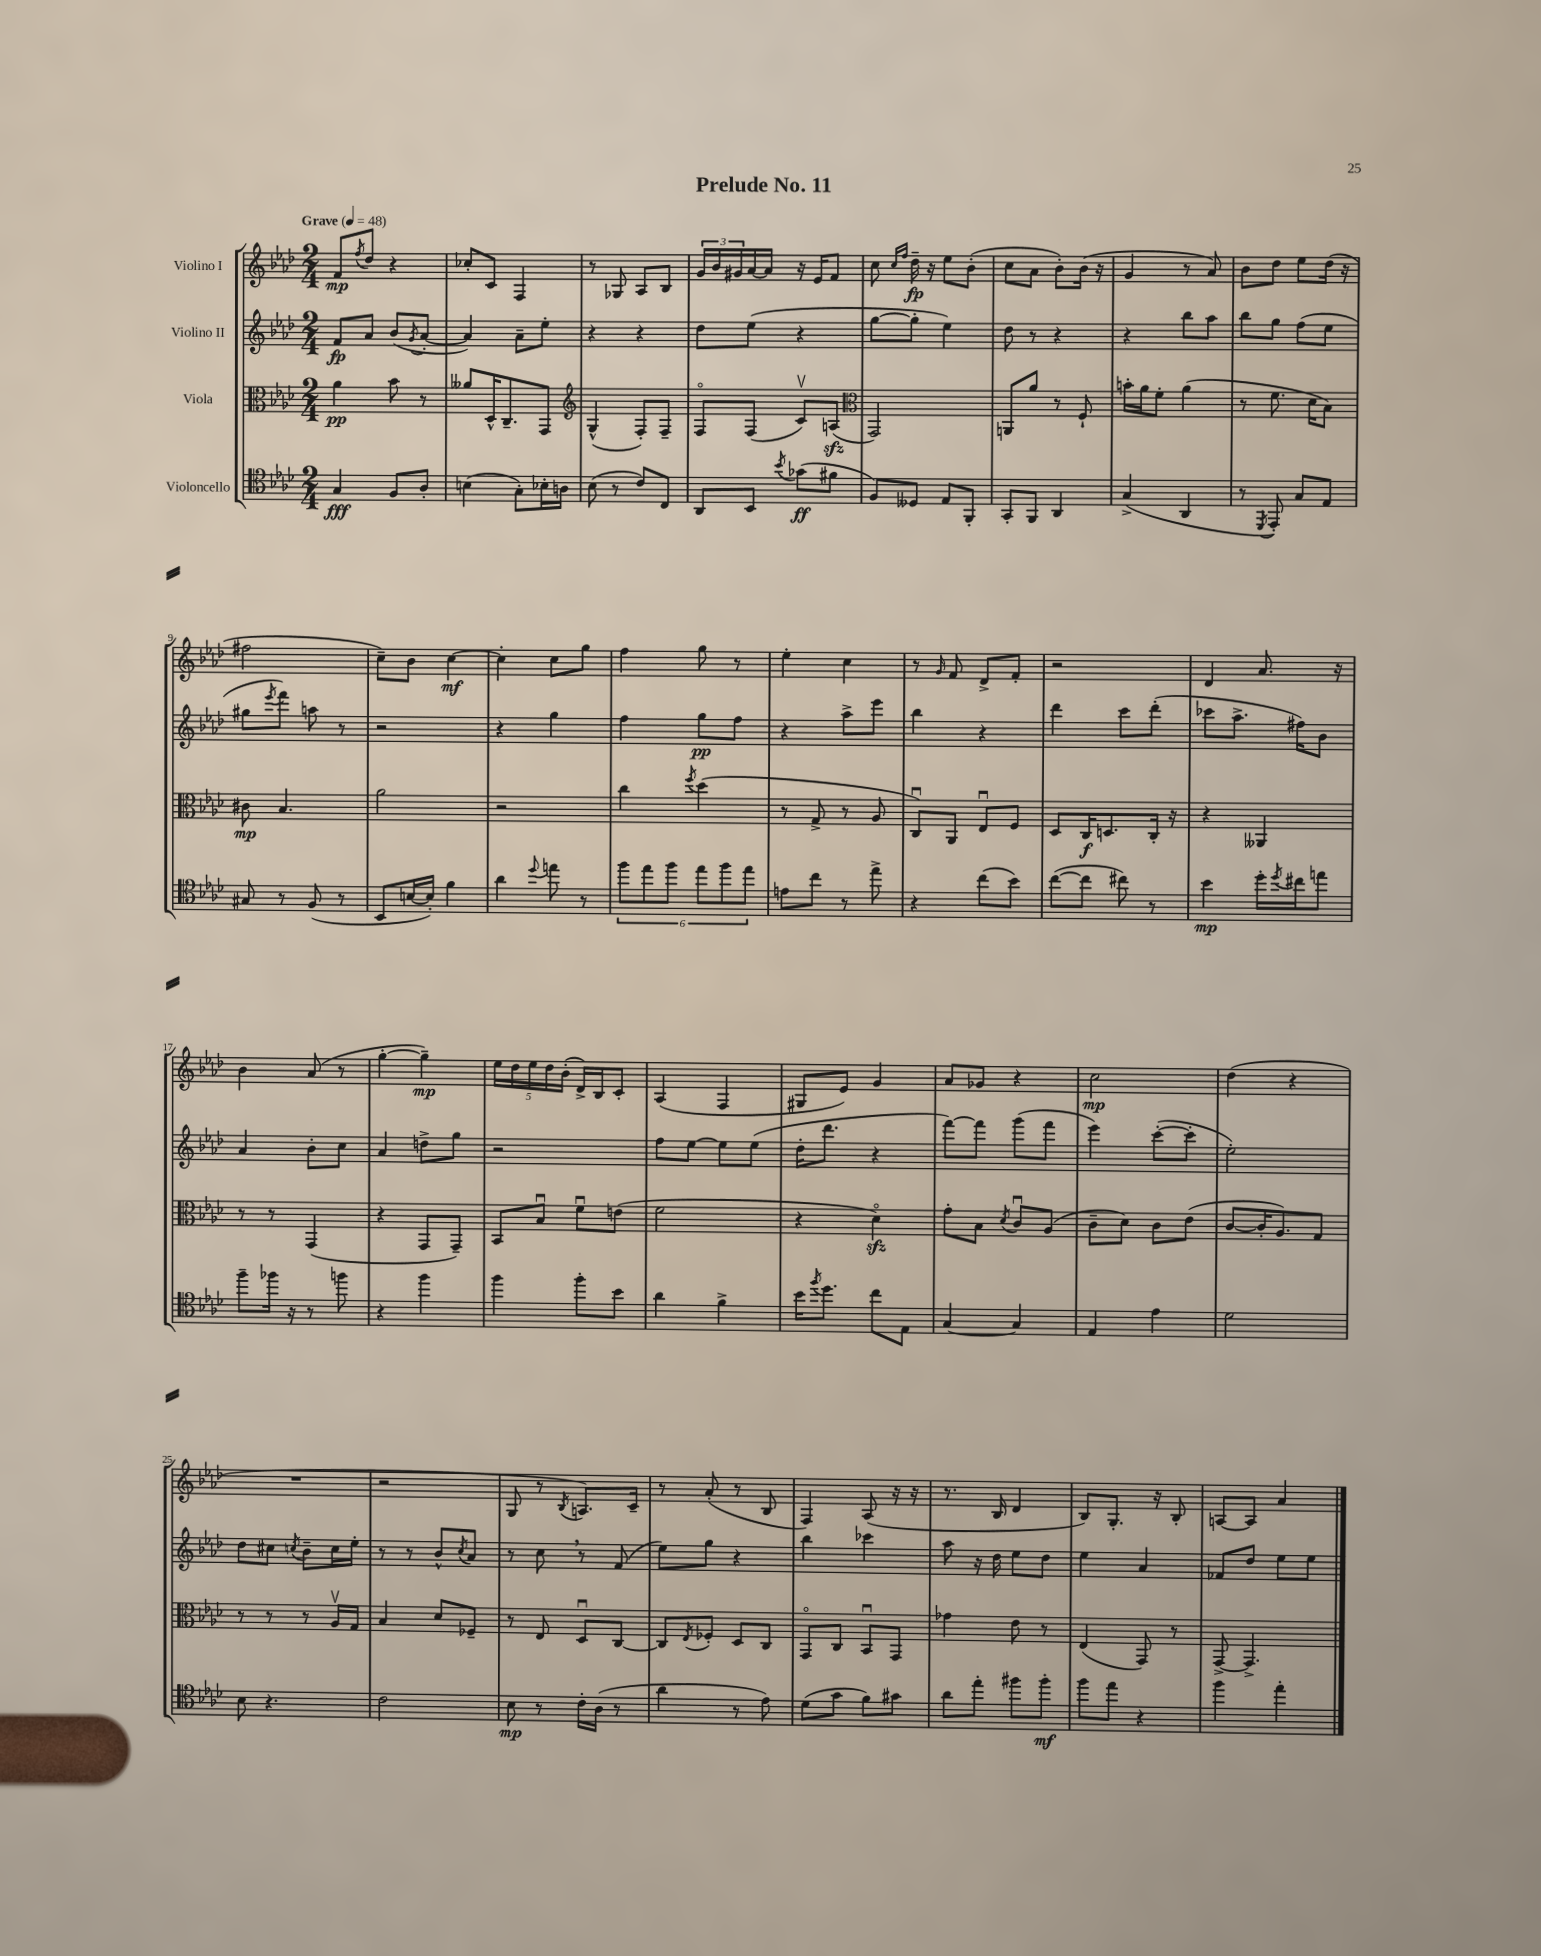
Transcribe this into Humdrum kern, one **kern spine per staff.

**kern	**dynam	**kern	**dynam	**kern	**dynam	**kern	**dynam
*part4	*part4	*part3	*part3	*part2	*part2	*part1	*part1
*staff4	*staff4	*staff3	*staff3	*staff2	*staff2	*staff1	*staff1
*I"Violoncello	*	*I"Viola	*	*I"Violino II	*	*I"Violino I	*
*clefC4	*	*clefC3	*	*clefG2	*	*clefG2	*
*k[b-e-a-d-]	*	*k[b-e-a-d-]	*	*k[b-e-a-d-]	*	*k[b-e-a-d-]	*
*M2/4	*	*M2/4	*	*M2/4	*	*M2/4	*
*MM48	*	*MM48	*	*MM48	*	*MM48	*
=1	=1	=1	=1	=1	=1	=1	=1
!	!	!	!	!	!	!LO:TX:a:B:t=Grave	!
4G/	fff	4a-\	pp	8f/L	fp	8f/L	mp
.	.	.	.	.	.	8qff/	.
.	.	.	.	8a-/J	.	8dd-/J	.
8F/L	.	8b-\	.	(8b-/L	.	4r	.
.	.	.	.	8qg/	.	.	.
8A-'/J	.	8r	.	[8a-'/J	.	.	.
=2	=2	=2	=2	=2	=2	=2	=2
(4Bn\	.	8a--X/L	.	4a-/])	.	8cc-X'/L	.
.	.	16D-^^/K	.	.	.	8c/J	.
.	.	8.C~/	.	.	.	.	.
8G'\L)	.	.	.	8a-~\L	.	4F/	.
16B-X'\L	.	8GG/J	.	8ee-'\J	.	.	.
16An\JJ	.	.	.	.	.	.	.
=3	=3	=3	=3	=3	=3	=3	=3
*	*	*clefG2	*	*	*	*	*
(8B-\	.	(4G^^/	.	4r	.	8r	.
8r	.	.	.	.	.	8G-X/	.
8c/L)	.	8F'/L)	.	4r	.	8A-/L	.
8C/J	.	8F~/J	.	.	.	8B-/J	.
=4	=4	=4	=4	=4	=4	=4	=4
8AA-/L	.	8F/L	.	8dd-\L	.	24g/LL	.
.	.	.	.	.	.	24b-/	.
.	.	.	.	.	.	24g#X/	.
8BB-/J	.	(8F/J	.	(8ee-\J	.	[16a-/	.
.	.	.	.	.	.	16a-/JJ]	.
8qb-/	.	.	.	.	.	.	.
(8g-X\L	ff	8cv/L)	.	4r	.	16r	.
.	.	.	.	.	.	16e-/KL	.
8f#X\J	.	(8Anzz/J	.	.	.	8f/J	.
=5	=5	=5	=5	=5	=5	=5	=5
*	*	*clefC3	*	*	*	*	*
8F/L)	.	2GG/)	.	[8gg\L	.	8cc\	.
.	.	.	.	.	.	16qqcc/LL	.
.	.	.	.	.	.	16qqff/JJ	.
8D--X/J	.	.	.	8gg'\J]	.	16dd-~\	fp
.	.	.	.	.	.	16r	.
8E-/L	.	.	.	4ee-\)	.	8ee-\L	.
8FF'/J	.	.	.	.	.	(8b-'\J	.
=6	=6	=6	=6	=6	=6	=6	=6
8GG'/L	.	8AAn/L	.	8dd-\	.	8cc\L	.
8FF/J	.	8a-/J	.	8r	.	8a-\J	.
4AA-/	.	8r	.	4r	.	8b-'\L)	.
.	.	8F`/	.	.	.	(16b-\Jk	.
.	.	.	.	.	.	16r	.
=7	=7	=7	=7	=7	=7	=7	=7
(4G^/	.	16bn'\LL	.	4r	.	4g/	.
.	.	16a-\J	.	.	.	.	.
.	.	8f'\J	.	.	.	.	.
4AA-/	.	(4a-\	.	8bb-\L	.	8r	.
.	.	.	.	8aa-\J	.	8a-/)	.
=8	=8	=8	=8	=8	=8	=8	=8
8r	.	8r	.	8bb-\L	.	8b-\L	.
8qDD-/	.	.	.	.	.	.	.
8EE-'/)	.	8.f\	.	8gg\J	.	8dd-\J	.
8G/L	.	.	.	(8ff\L	.	8ee-\L	.
.	.	16d-\KL	.	.	.	.	.
8E-/J	.	8B-\J)	.	8ee-\J	.	(16dd-\Jk	.
.	.	.	.	.	.	16r	.
!!LO:LB:g=z
=9	=9	=9	=9	=9	=9	=9	=9
8G#X/	.	8c#X\	mp	8gg#X\L	.	2ff#X\	.
.	.	.	.	8qeee-/	.	.	.
8r	.	4.B-/	.	8fff\J)	.	.	.
(8F/	.	.	.	8aan\	.	.	.
8r	.	.	.	8r	.	.	.
=10	=10	=10	=10	=10	=10	=10	=10
8BB-/L	.	2a-\	.	2r	.	8cc~\L)	.
[16Bn/L	.	.	.	.	.	8b-\J	.
16B'/JJ])	.	.	.	.	.	.	.
4f\	.	.	.	.	.	[4cc\	mf
=11	=11	=11	=11	=11	=11	=11	=11
4a-\	.	2r	.	4r	.	4cc'\]	.
8qqdd-/	.	.	.	.	.	.	.
8een\	.	.	.	4gg\	.	8cc\L	.
8r	.	.	.	.	.	8gg\J	.
=12	=12	=12	=12	=12	=12	=12	=12
12ff\L	.	4cc\	.	4ff\	.	4ff\	.
12ee-\	.	.	.	.	.	.	.
12ff\J	.	.	.	.	.	.	.
.	.	8qff/	.	.	.	.	.
12ee-\L	.	(4dd-\	.	8gg\L	pp	8gg\	.
12ff\	.	.	.	.	.	.	.
.	.	.	.	8ff\J	.	8r	.
12ee-\J	.	.	.	.	.	.	.
=13	=13	=13	=13	=13	=13	=13	=13
8en\L	.	8r	.	4r	.	4ee-'\	.
8cc\J	.	8G^/	.	.	.	.	.
8r	.	8r	.	8aa-^\L	.	4cc\	.
8ee-^\	.	8A-/	.	8eee-\J	.	.	.
=14	=14	=14	=14	=14	=14	=14	=14
4r	.	8Cu/L)	.	4bb-\	.	8r	.
.	.	.	.	.	.	16qqg/	.
.	.	8AA-/J	.	.	.	8f/	.
(8cc\L	.	8E-u/L	.	4r	.	8d-^/L	.
8b-\J)	.	8F/J	.	.	.	8f'/J	.
=15	=15	=15	=15	=15	=15	=15	=15
([8cc\L	.	8D-/L	.	4ddd-\	.	2r	.
8cc\J]	.	16C/K	f	.	.	.	.
.	.	8.Dn/	.	.	.	.	.
8cc#X\)	.	.	.	8ccc\L	.	.	.
8r	.	16C'/Jk	.	(8ddd-'\J	.	.	.
.	.	16r	.	.	.	.	.
=16	=16	=16	=16	=16	=16	=16	=16
4b-\	mp	4r	.	8ccc-X\L	.	4d-/	.
.	.	.	.	8.aa-^\J	.	.	.
16dd-'\LL	.	4AA--X/	.	.	.	8.a-/	.
8qdd-/	.	.	.	.	.	.	.
16cc#X\J	.	.	.	16ff#X\KL)	.	.	.
8een\J	.	.	.	8b-\J	.	.	.
.	.	.	.	.	.	16r	.
!!LO:LB:g=z
=17	=17	=17	=17	=17	=17	=17	=17
8ff~\L	.	8r	.	4a-/	.	4b-\	.
16ff-X\Jk	.	8r	.	.	.	.	.
16r	.	.	.	.	.	.	.
8r	.	(4GG/	.	8b-'\L	.	(8a-/	.
8ffn\	.	.	.	8cc\J	.	8r	.
=18	=18	=18	=18	=18	=18	=18	=18
4r	.	4r	.	4a-/	.	[4gg'\	.
4ff\	.	8GG/L	.	8ddn^\L	.	4gg~\])	mp
.	.	8GG~/J)	.	8gg\J	.	.	.
=19	=19	=19	=19	=19	=19	=19	=19
4ff\	.	8BB-/L	.	2r	.	20ee-\LL	.
.	.	.	.	.	.	20dd-\	.
.	.	.	.	.	.	20ee-\	.
.	.	8B-u/J	.	.	.	.	.
.	.	.	.	.	.	20dd-\	.
.	.	.	.	.	.	(20b-'\JJ	.
8ff'\L	.	8fu\L	.	.	.	16d-^/LL)	.
.	.	.	.	.	.	16B-/J	.
8b-\J	.	(8en\J	.	.	.	8c'/J	.
=20	=20	=20	=20	=20	=20	=20	=20
4a-\	.	2f\	.	8ff\L	.	(4A-/	.
.	.	.	.	[8ee-\J	.	.	.
4f^\	.	.	.	8ee-\L]	.	4F/	.
.	.	.	.	(8ee-\J	.	.	.
=21	=21	=21	=21	=21	=21	=21	=21
16b-\KL	.	4r	.	16dd-'\KL	.	8G#X/L	.
8qff/	.	.	.	.	.	.	.
8.dd-\J	.	.	.	8.ddd-\J	.	.	.
.	.	.	.	.	.	8e-/J)	.
8cc\L	.	4d-zz\)	.	4r	.	4g/	.
8E-\J	.	.	.	.	.	.	.
=22	=22	=22	=22	=22	=22	=22	=22
[4G/	.	8g'\L	.	[8fff\L)	.	8a-/L	.
.	.	8B-\J	.	8fff\J]	.	8g-X/J	.
.	.	8qd-/	.	.	.	.	.
4G/]	.	8cu/L	.	(8ggg\L	.	4r	.
.	.	(8A-/J	.	8fff\J	.	.	.
=23	=23	=23	=23	=23	=23	=23	=23
4E-/	.	8c~\L	.	4eee-\)	.	2cc\	mp
.	.	8d-\J)	.	.	.	.	.
4e-\	.	8c\L	.	([8ccc'\L	.	.	.
.	.	(8e-\J	.	8ccc'\J]	.	.	.
=24	=24	=24	=24	=24	=24	=24	=24
2d-\	.	[8c/L	.	2ee-'\)	.	(4dd-\	.
.	.	16c'/K]	.	.	.	.	.
.	.	8.A-/)	.	.	.	.	.
.	.	.	.	.	.	4r	.
.	.	8G/J	.	.	.	.	.
!!LO:LB:g=z
=25	=25	=25	=25	=25	=25	=25	=25
8B-\	.	8r	.	8dd-\L	.	2r	.
4.r	.	8r	.	8cc#X\J	.	.	.
.	.	.	.	8qccn/	.	.	.
.	.	8r	.	8b-~\L	.	.	.
.	.	16A-v/LL	.	16cc\L	.	.	.
.	.	16G/JJ	.	16ee-'\JJ	.	.	.
=26	=26	=26	=26	=26	=26	=26	=26
2c\	.	4B-/	.	8r	.	2r	.
.	.	.	.	8r	.	.	.
.	.	8d-/L	.	8b-^^/L	.	.	.
.	.	.	.	8qcc/	.	.	.
.	.	8F-X~/J	.	8a-/J	.	.	.
=27	=27	=27	=27	=27	=27	=27	=27
8B-\	mp	8r	.	8r	.	8G/	.
8r	.	8E-/	.	8cc,\	.	8r	.
.	.	.	.	.	.	8qB-/	.
16c'\LL	.	8D-u/L	.	8r	.	8.An/L)	.
(16A-\JJ	.	.	.	.	.	.	.
8r	.	[8C/J	.	(8f/	.	.	.
.	.	.	.	.	.	16c~/Jk	.
=28	=28	=28	=28	=28	=28	=28	=28
4a-\	.	8C/L]	.	8ee-\L)	.	8r	.
.	.	8qE-/	.	.	.	.	.
.	.	8F-X'/J	.	8gg\J	.	(8a-'/	.
8r	.	8D-/L	.	4r	.	8r	.
8e-\)	.	8C/J	.	.	.	8B-/	.
=29	=29	=29	=29	=29	=29	=29	=29
(8d-\L	.	8GG/L	.	4bb-\	.	4F/)	.
8g\J	.	8C/J	.	.	.	.	.
8f\L)	.	8BB-u/L	.	4ccc-X\	.	(8A-/	.
8g#X\J	.	8GG/J	.	.	.	16r	.
.	.	.	.	.	.	16r	.
=30	=30	=30	=30	=30	=30	=30	=30
8a-\L	.	4g-X\	.	8aa-\	.	8.r	.
8ee-'\J	.	.	.	16r	.	.	.
.	.	.	.	16dd-\	.	16B-/	.
8ff#X\L	.	8e-\	.	8ee-\L	.	4d-/	.
8ff#'\J	mf	8r	.	8dd-\J	.	.	.
=31	=31	=31	=31	=31	=31	=31	=31
8ff\L	.	(4E-/	.	4ee-\	.	8B-/L)	.
8ee-\J	.	.	.	.	.	8.G'/J	.
4r	.	8GG/)	.	4a-/	.	.	.
.	.	.	.	.	.	16r	.
.	.	8r	.	.	.	8B-'/	.
=32	=32	=32	=32	=32	=32	=32	=32
4ff\	.	[8GG^/	.	8f-X/L	.	[8An/L	.
.	.	4.GG^/]	.	8dd-/J	.	8A/J]	.
4ee-'\	.	.	.	8ee-\L	.	4a-/	.
.	.	.	.	8ee-\J	.	.	.
==	==	==	==	==	==	==	==
*-	*-	*-	*-	*-	*-	*-	*-
